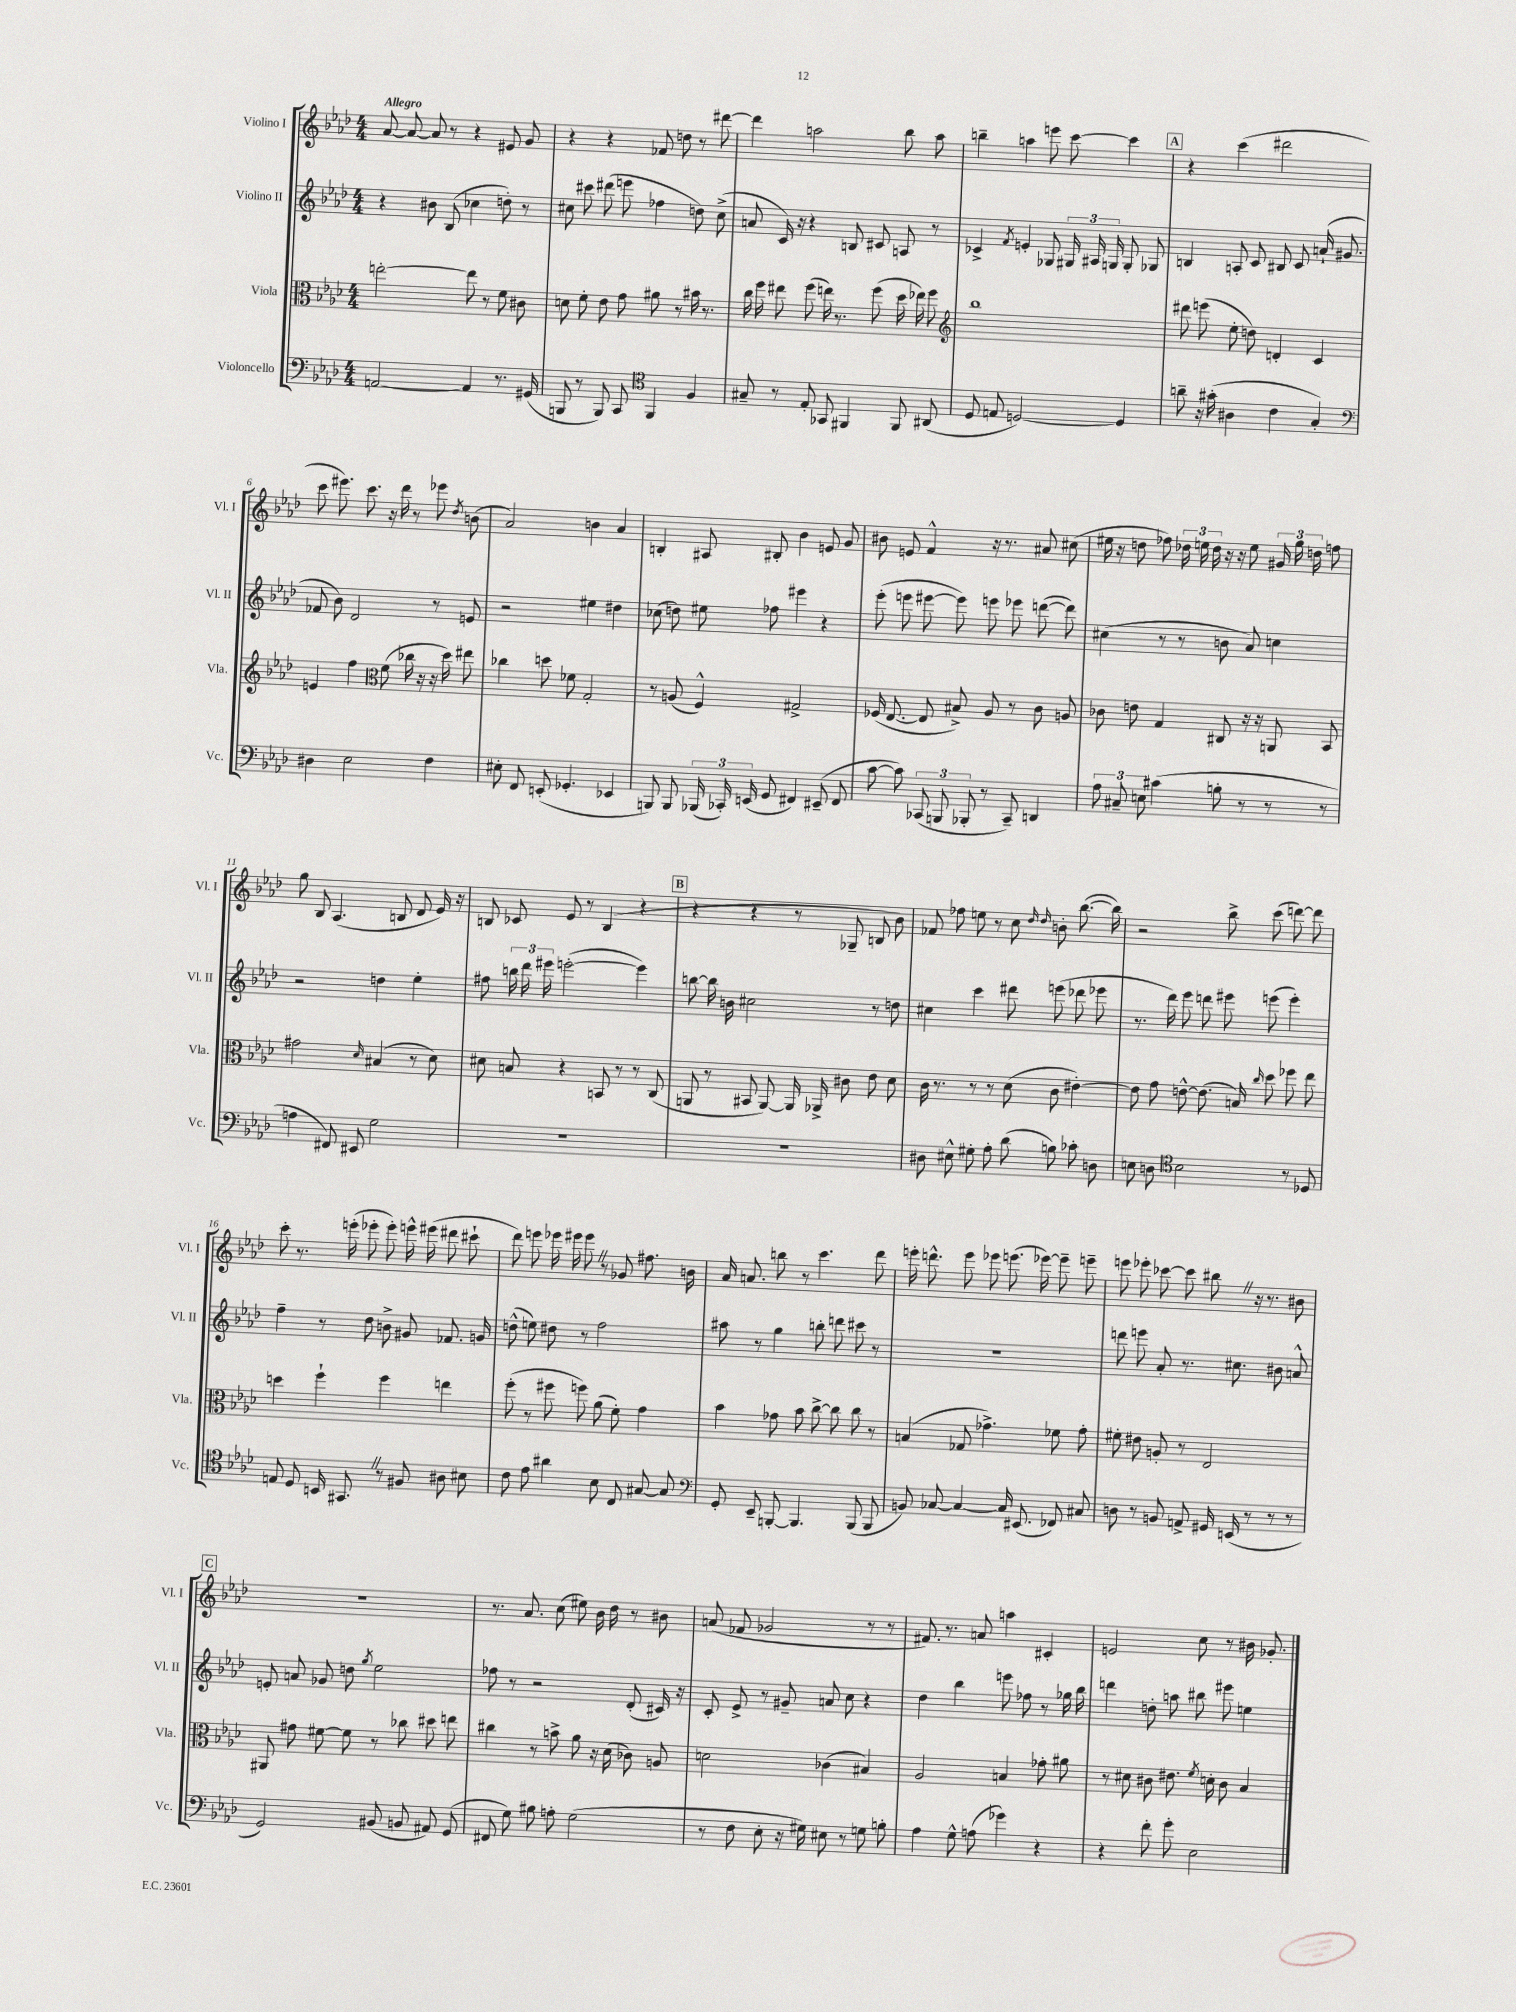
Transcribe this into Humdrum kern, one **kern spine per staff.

**kern	**kern	**kern	**kern
*staff4	*staff3	*staff2	*staff1
*clefF4	*clefC3	*clefG2	*clefG2
*k[b-e-a-d-]	*k[b-e-a-d-]	*k[b-e-a-d-]	*k[b-e-a-d-]
*M4/4	*M4/4	*M4/4	*M4/4
[2AA	[2ee'	4r	[8a-
.	.	.	8a-_
.	.	8b#	8a-]
.	.	(8B-	8r
4AA]	8ee]	4cc-	4r
.	8r	.	.
8.r	8f	8dd')	8e#
.	8c#	8r	8g
(16GG#	.	.	.
=	=	=	=
8BBB	8d	8cc#	4r
8r	8f'	8ccc#	.
8BBB)	8e-	(8ddd#	4r
8CC	8g	8eee	.
*clefC4	*	*	*
4FF	8a#	4ff-	8f-
.	8r	.	8dd
4F	16b#	8dd)	8r
.	8.r	.	.
.	.	(8cc#^	[8ddd#
=	=	=	=
8G#~	16cc	8a	4ddd#]
.	16ff	.	.
8r	8ee#	16c)	.
.	.	16r	.
8E-'	(8ff	4r	2aa
8GG-	16ee)	.	.
.	8.r	.	.
4FF#	.	8B	.
.	(8ff	8c#	.
8FF#	16dd-	8A	8bb-
.	16ee-)	.	.
(8AA#	8ff	8r	8aa
=	=	=	=
*	*clefG2	*	*
8D-	1bb-	4c-^	4bb~
8E	.	.	.
.	.	8qf	.
[2D)	.	4e'	4aa
.	.	8G-	8eee
.	.	24G#	[8ccc
.	.	24A#	.
.	.	24G	.
4D]	.	8G'	4ccc]
.	.	8G-	.
=	=	=	=
8a~	8ddd#	4B	4r
16r	(8eee	.	.
(16g#'	.	.	.
4A#	8ee-'	8A'	(4ccc
.	8dd)	8c	.
4c	4d'	8B#	2ddd#
.	.	8c	.
4G')	4c	(16a`	.
.	.	8.g#	.
=	=	=	=
*clefF4	*	*	*
4D#	4e	8f-	8ccc
.	.	8b-)	8.eee#)
2E-	4ff	2d-	.
.	.	.	8.ccc
*	*clefC3	*	*
.	(8f	.	16r
.	.	.	16ddd-
.	16cc-	.	8r
.	16r	.	.
4F	16r	8r	8eee-
.	16dd-)	.	.
.	.	.	8qdd-
.	8ee#	8e	(8b
=	=	=	=
8E#'	4cc-	2r	2a-)
8FF	.	.	.
(8EE'	8dd	.	.
4.GG-'	8f-	.	.
.	2G'	4ee#	4b
4EE-	.	4dd#	4a-
=	=	=	=
8BBB)	8r	(8cc-	4B'
8BBB	(8A	8dd)	.
(24BBB-	4F^^)	8ee#	8A#
24CC-')	.	.	.
(24EE	.	.	.
8GG	.	8ff-	8B#'
4FF#)	2G#^	4eee#	4b-
(8EE#~	.	4r	8e
8FF#	.	.	8g
=	=	=	=
[8c	(16F-	(8eee-'	8b#
.	[8.E-	.	.
8c])	.	8eee	8e
(12CC-	8E-]	[8eee#	4f^^
12BBB	.	.	.
.	8B#^)	8eee#])	.
12BBB-'	.	.	.
8r	8A-	8eee	16r
.	.	.	8.r
8CC-~)	8r	8eee-	.
4DD	8c	([8ddd	8a#
.	8A	8ddd])	(8cc#
=	=	=	=
12A-	8c-	(4cc#	16ee#
.	.	.	16r
12C#~	.	.	.
.	8e	.	8dd
12E	.	.	.
(4c#	4G	8r	8ff-)
.	.	8r	24dd-
.	.	.	24ee
.	.	.	24dd-
8B'	8C#	8b	16r
.	.	.	16r
8r	16r	8a-)	8ee
.	16r	.	.
8r	8AA	4cc	24g#
.	.	.	24gg
.	.	.	24dd
8r	8BB-	.	8ff
=	=	=	=
4A	2g#	2r	8gg
.	.	.	8B-
8FF#)	.	.	(4.A-
8EE#	.	.	.
.	16qqd-	.	.
2G	(4B#	4dd	.
.	.	.	8B
.	8r	4ee-'	8d-
.	8d-)	.	16e-)
.	.	.	16r
=	=	=	=
1r	8d#	8ff#	8B
.	8B	24bb	8c-
.	.	24ddd-	.
.	.	24eee#	.
.	4r	([2eee'	8e-
.	.	.	8r
.	8BB	.	(4B
.	8r	.	.
.	8r	4eee])	4r
.	(8C	.	.
=	=	=	=
1r	8AA	[8bb	4r
.	8r	16bb]	.
.	.	16b	.
.	8BB#	2cc#	4r
.	[8AA)	.	.
.	16AA]	.	8r
.	16AA-^	.	.
.	8c#	.	8G-~
.	8e-	8r	8B
.	8d-	8dd	8b-)
=	=	=	=
8D#	16c	4cc#	8f-
.	8.r	.	.
8E#^^	.	.	8ff-
8G#'	8r	4ccc	8ee
8A-'	8r	.	8r
(8d-	(8d-	8ddd#	8cc
.	.	.	16qqdd-
.	.	.	16qqdd-
8B)	8c	(8eee	8b'
8c-'	[4e#')	8ddd-	([8.bb-
8D	.	8eee-	.
.	.	.	16bb-])
=	=	=	=
8E	8e#]	8.r	2r
8D	8g	.	.
.	.	16ddd-)	.
*clefC4	*	*	*
2B-	[8e^^	8eee-	.
.	(8.e]	8ddd	.
.	.	8eee#	8bb-^
.	16B)	.	.
.	16qqcc	.	.
.	8dd-	(8eee	(8ccc
8r	8ff-	4eee')	[8ddd)
8D-	8ee-	.	8ddd]
=	=	=	=
8E	4dd	4ff~	8ccc'
8D-	.	.	8.r
16BB	4ff`	8r	.
8.GG#	.	.	(16eee'
.	.	8dd-	8eee-'
8r	4ff	8b^	8eee-')
8F#	.	8g#	16eee^^
.	.	.	(16eee#
8A#	4ee	8.f-	8ddd#
8B#	.	.	8ccc#`
.	.	16g	.
=	=	=	=
8c	(8ff'	(8dd^^	8ddd-)
8e-	8r	8ee)	8eee
4a#	8ff#	8dd#	16eee-
.	.	.	16eee#
.	8ff)	8r	8eee#
8B-	(8a-	2ff	8r
8C	8f')	.	8g-
[8G#	4g	.	8.ff#
8G#]	.	.	.
.	.	.	16b
=	=	=	=
*clefF4	*	*	*
8GG'	4b-	8aa#	16a-
.	.	.	8.a
8EE-~	.	8r	.
[8BBB'	8g-	4gg	8bb
4.BBB]	8b-	.	8r
.	[8cc^	8bb'	4.ccc
.	8cc]	8ddd	.
(8BBB	8cc	8ccc#	.
8BBB	8r	8r	8ddd-
=	=	=	=
8BB)	(4B	1r	16eee'
.	.	.	8.ddd^^
[8C-	.	.	.
4C-_	8G-	.	8eee
.	4.g-^)	.	8eee-
16C-]	.	.	(8.eee
(8.EE#	.	.	.
.	.	.	[16eee-)
8FF-)	8f-	.	8eee-~]
8C#	8g-'	.	8eee~
=	=	=	=
8D	8f#'	8ddd	8eee
8r	8e#	8eee	8eee-'
8BB	8A'	8a-'	[8ccc-
8AA^	8r	8.r	8ccc-]
16GG#	2E-	.	8bb#
(16EE	.	8.cc#	.
8r	.	.	16r
.	.	.	8.r
8r	.	8b#	.
8r	.	8a^^	8b#
=	=	=	=
2GG)	8AA#	8e'	1r
.	8g#	8a	.
.	[8f#	8g-	.
.	8f#]	8dd	.
.	.	8qgg	.
(8BB#	8r	2ee-	.
8BB	8cc-	.	.
8AA#)	8dd#	.	.
(8GG	8ee	.	.
=	=	=	=
8FF#	4cc#	8ff-	8.r
8G)	.	8r	.
.	.	.	8.a-
8B#	8r	2r	.
8A'	8b^	.	(8cc
(2G	8a-	.	8ee#)
.	16r	.	16b-
.	(16d-	.	16dd-
.	8c-)	(8d-'	8r
.	8A	16c#)	8b#
.	.	16r	.
=	=	=	=
8r	2d	8c'	(8a
8F	.	8e-^	8f-
8E-'	.	8r	2g-
16r	.	8g#~	.
16G#)	.	.	.
8E#	(4c-	8a	.
8r	.	8cc	.
8G	4B#)	4r	8r
8B'	.	.	8r
=	=	=	=
4A-	2A-	4dd-	8.f#)
.	.	.	8.r
8G^^	.	4bb-	.
(8A	.	.	8a
4g-)	4B	8eee	4aa
.	.	8ff-	.
4r	8g-'	8r	4c#'
.	8a#	16gg-	.
.	.	16bb-	.
=	=	=	=
4r	8r	4ddd	2e
.	8d#	.	.
8f'	8c#	8dd'	.
8g'	8.e#	8aa	.
2E-	.	8bb#	8cc
.	8qf	.	.
.	16d'	.	.
.	8c#	8eee#	8r
.	4B-	4ee	16b#
.	.	.	8.g-'
==	==	==	==
*-	*-	*-	*-
